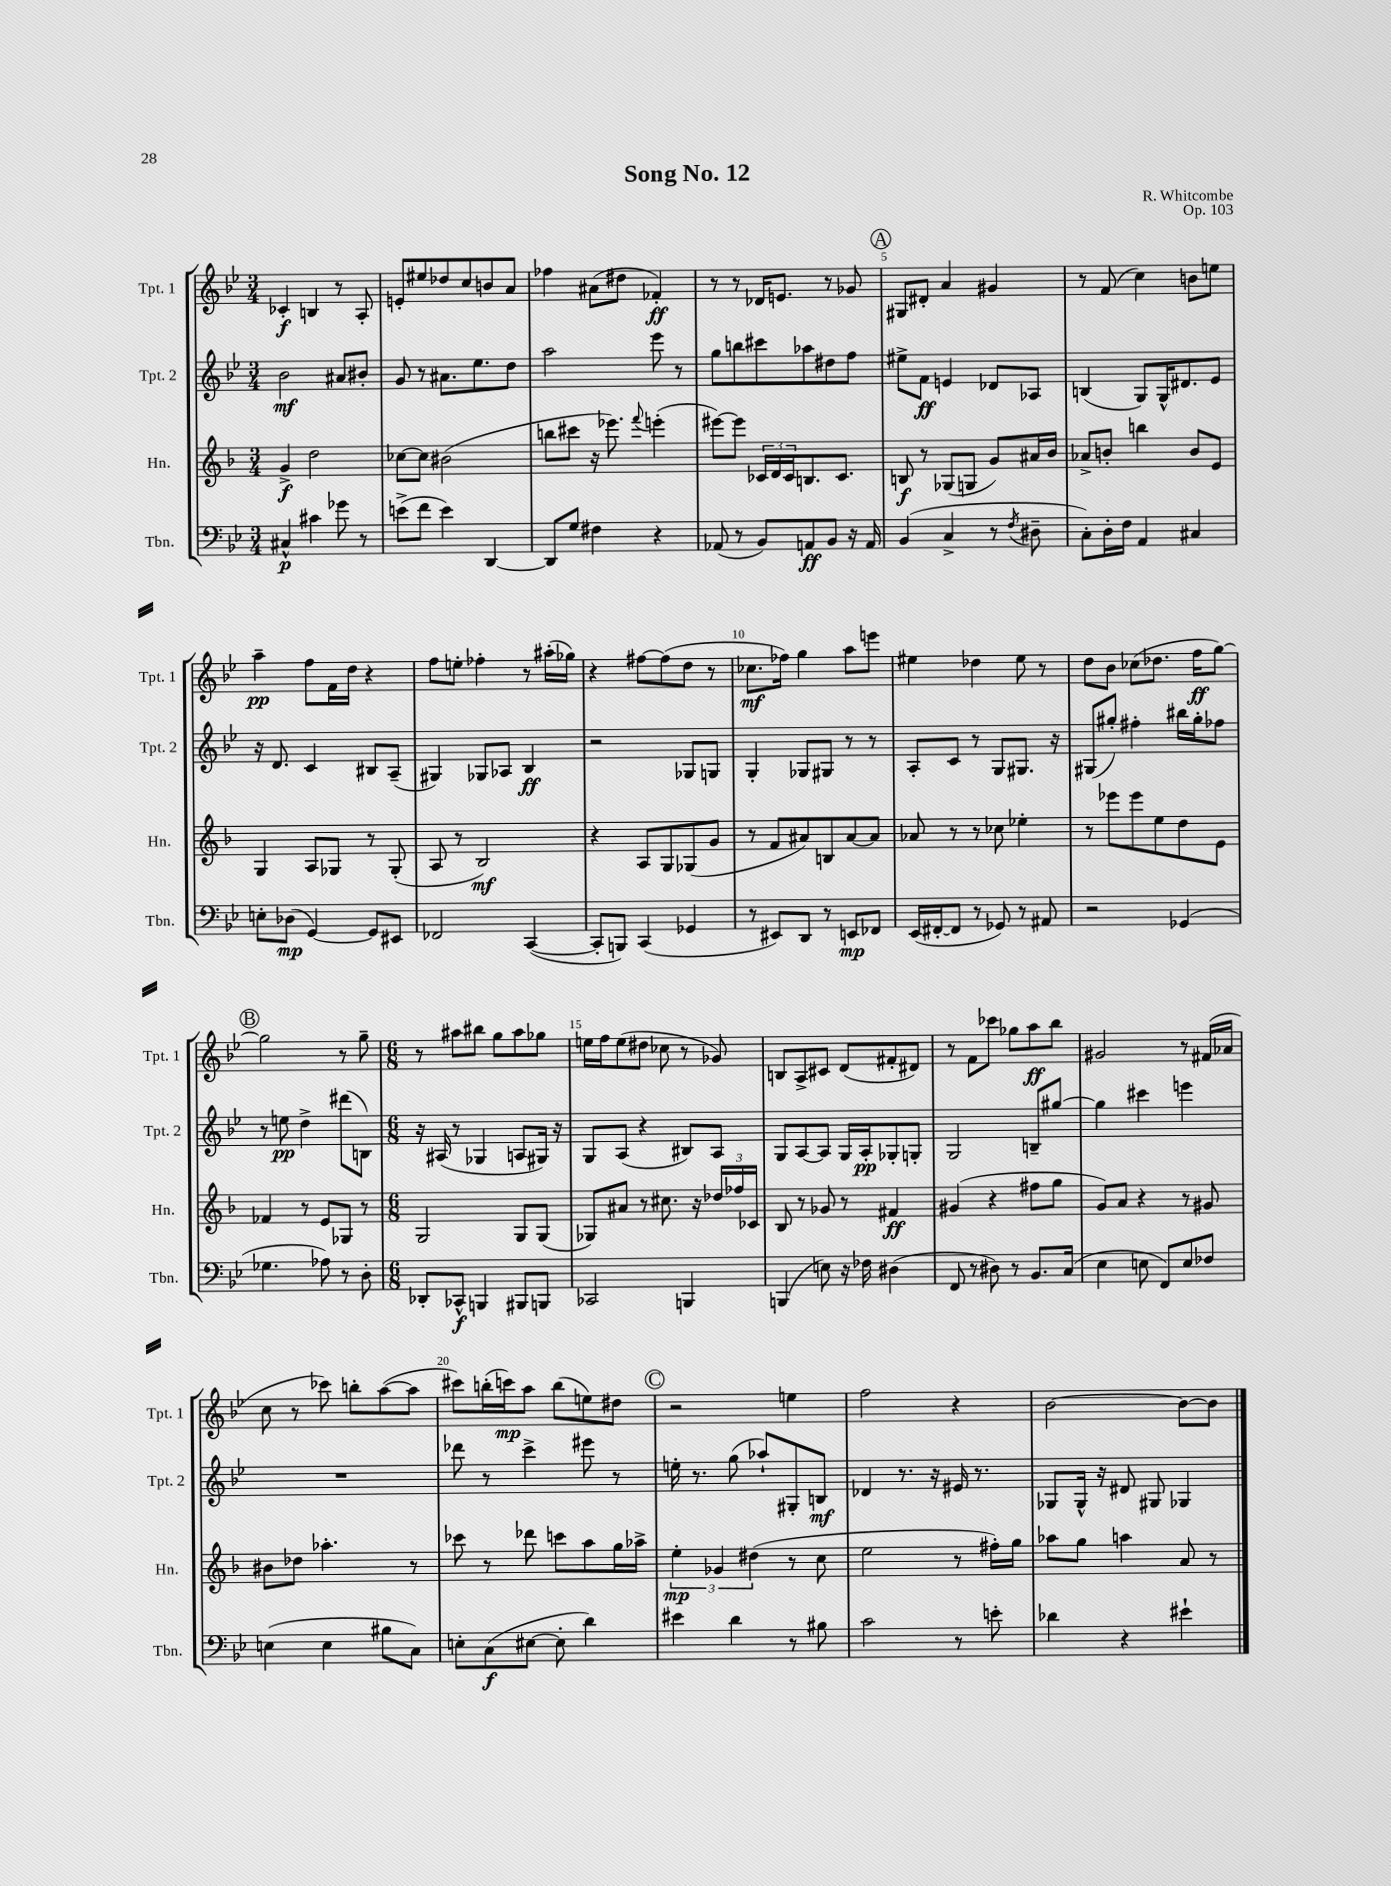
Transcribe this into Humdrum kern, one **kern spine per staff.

**kern	**kern	**kern	**kern
*staff4	*staff3	*staff2	*staff1
*clefF4	*clefG2	*clefG2	*clefG2
*k[b-e-]	*k[b-]	*k[b-e-]	*k[b-e-]
*M3/4	*M3/4	*M3/4	*M3/4
4C#^^/	4g^/	2b-\	4c-'/
4c#\	2dd\	.	4B/
8g-\	.	8a#/L	8r
8r	.	8b#'/J	8A'/
=	=	=	=
(8e^\L	[8cc-\L	8g/	8e'/L
8f\J	8cc-\]J	8r	8ee#/
4e\)	(2b#\	8.a#\L	8dd-/
.	.	.	8cc/
.	.	8.ee-\	.
[4DD/	.	.	8b/
.	.	8dd\J	8a/J
=	=	=	=
8DD/]L	8bb\L	2aa\	4ff-\
8G/J	8ccc#\J	.	.
4F#\	16r	.	(8a#\L
.	8.eee-\)	.	.
.	.	.	8dd#\J
.	8qqfff/	.	.
4r	(4eee'\	8eee-\	4f-'/)
.	.	8r	.
=	=	=	=
(8AA-/	[8eee#\L)	8gg\L	8r
8r	8eee#\]J	8bb\	8r
8BB-/L)	24c-/LL	8ccc#\	16d-/LK
.	24d/	.	.
.	.	.	8.e/J
.	24c-/J	.	.
8AA/	8.B/	8aa-\	.
8BB-/J	.	8dd#\	8r
.	8.c-/J	.	.
16r	.	8ff\J	8g-/
16AA/	.	.	.
=	=	=	=
(4BB-/	8B/	8ee#^\L	8G#/L
.	8r	8f\J	8d#'/J
4C^/	(8G-/L	4e/	4a/
.	8G/J	.	.
8r	8g/L)	8d-/L	4g#/
8qF/	.	.	.
8D#~\	16a#/L	8A-/J	.
.	16b-/JJ	.	.
=	=	=	=
8C'\L)	8a-^/L	(4B/	8r
16D'\L	8b'/J	.	(8f/
16F\JJ	.	.	.
4AA/	4bb\	8G/L)	4cc\)
.	.	16G^^/K	.
.	.	8.d#/	.
4C#/	8b/L	.	8b\L
.	8e/J	8e-/J	8ee\J
=	=	=	=
8E'\L	4G/	16r	4aa~\
.	.	8.d/	.
(8D-\J	.	.	.
[4GG/)	8A/L	4c/	8ff\L
.	8G-/J	.	16f\L
.	.	.	16dd\JJ
8GG/]L	8r	8B#/L	4r
8EE#/J	(8G-'/	(8A~/J	.
=	=	=	=
2FF-/	8A/	4G#/)	8ff\L
.	8r	.	8ee'\J
.	2B-/)	8G-/L	4ff-'\
.	.	8A-/J	.
([4CC/	.	4B-/	8r
.	.	.	(16aa#'\LL
.	.	.	16gg-\JJ)
=	=	=	=
8CC'/]L	4r	2r	4r
8BBB/J)	.	.	.
(4CC/	8A/L	.	[8ff#\L
.	8G/	.	(8ff#\]
4GG-/	(8G-/	8G-/L	8dd\J
.	8g/J	8G/J	8r
=	=	=	=
8r	8r	4G'/	8.cc-\L
8EE#/L)	8f/L	.	.
.	.	.	16ff-\Jk)
8DD/J	8a#/)	8G-/L	4gg\
8r	8B/	8G#/J	.
8EE/L	[8a#/	8r	8aa\L
8FF-/J	8a#/]J	8r	8eee\J
=	=	=	=
(16EE-/LL	8a-/	8A'/L	4ee#\
[16FF#'/J	.	.	.
8FF#/]J	8r	8c/J	.
8r	8r	8r	4dd-\
8GG-/)	8cc-\	8G/L	.
8r	4ee-'\	8.G#/J	8ee#\
8AA#/	.	.	8r
.	.	16r	.
=	=	=	=
2r	8r	(8G#/L	8dd\L
.	8eee-\L	8gg#'/J)	8b-\J
.	8eee-\	4ff#'\	(8cc-\L
.	8ee\	.	8.dd-\J
(4GG-/	8dd\	16bb#\LL	.
.	.	16gg#'\J	16ff\LK
.	8e\J	8ff-\J	[8gg\J)
=	=	=	=
4.G-\	4f-/	8r	2gg\]
.	.	8ee\	.
.	8r	4dd^\	.
8A-\)	8e/L	.	.
8r	8G-/J	(8ddd#\L	8r
8D'\	8r	8B\J)	8gg~\
=	=	=	=
*M6/8	*M6/8	*M6/8	*M6/8
8DD-'/L	2G/	16r	8r
.	.	(16A#/	.
8CC-^^/J	.	8r	8aa#\L
4BBB/	.	4G-/	8bb#\J
.	.	.	8gg\L
8BBB#/L	8G/L	8A/L	8aa#\
8BBB/J	(8G/J	16G#/Jk)	8gg-\J
.	.	16r	.
=	=	=	=
2CC-/	8G-/L)	8G/L	16ee\LL
.	.	.	16ff\J
.	8a#/J	(8A/J	(8ee\
.	8r	4r	8dd#\J
.	8.cc#\	.	8cc-\
4BBB/	.	8B#/L)	8r
.	16r	.	.
.	24dd-/LL	8A/J	8g-/)
.	24ff-/	.	.
.	24c-/JJ	.	.
=	=	=	=
(4BBB/	8B-/	8G/L	8B/L
.	8r	[8A/	8A^/
8E\)	8g-/	8A/]J	8c#/J
16r	8r	16G/LL	(8d/L
16F-\	.	16A'/J	.
(4D#\	4f#/	8G-'/	8f#'/
.	.	8G'/J	8d#/J)
=	=	=	=
8FF/	(4g#/	2G/	8r
8r	.	.	8f\L
8D#\)	4r	.	8ccc-\J
8r	.	.	8gg-\L
8.BB-/L	8ff#\L	8B~/L	8aa\
.	8gg\J	[8gg#/J	8bb-\J
(16C/Jk	.	.	.
=	=	=	=
4E-\	8g/L)	4gg#\]	2g#/
.	8a/J	.	.
8E\	4r	4ccc#\	.
8FF/L)	.	.	.
8E/	8r	4eee\	8r
8F-/J	8g#/	.	(16f#/LL
.	.	.	16a-/JJ
=	=	=	=
(4E\	8b#\L	2.r	8cc\
.	8dd-\J	.	8r
4E\	4.aa-'\	.	8ccc-\)
.	.	.	8bb'\L
8B#\L	.	.	([8aa\
8C\J)	8r	.	8aa\]J
=	=	=	=
8E'\L	8ccc-\	8ddd-\	8ccc#\L)
(8C\	8r	8r	(16bb'\L
.	.	.	16ccc\J)
[8E#\J	8ddd-\	4ccc^\	8aa\J
8E#'\]	8ccc\L	.	(8bb\L
4d\)	8aa\	8eee#\	8ee\)
.	16gg\L	8r	8dd#\J
.	16aa-^\JJ	.	.
=	=	=	=
4e#\	6ee'\	16ee'\	2r
.	.	8.r	.
.	6g-/	.	.
4d\	.	(8gg\	.
.	(6dd#\	.	.
.	.	8aa-`/L)	.
8r	8r	8G#'/	4ee\
8B#\	8cc\	8B/J	.
=	=	=	=
2c\	2ee\	4d-/	2ff\
.	.	8.r	.
.	.	16r	.
8r	8r	16e#/	4r
.	.	8.r	.
8e'\	16ff#'\LL)	.	.
.	16gg\JJ	.	.
=	=	=	=
4d-\	8aa-\L	8G-/L	[2b-\
.	8gg\J	16G-^^/Jk	.
.	.	16r	.
4r	4aa\	8d#/	.
.	.	8G#/	.
4e#`\	8a/	4G-/	8b-\_L
.	8r	.	8b-\]J
==	==	==	==
*-	*-	*-	*-
